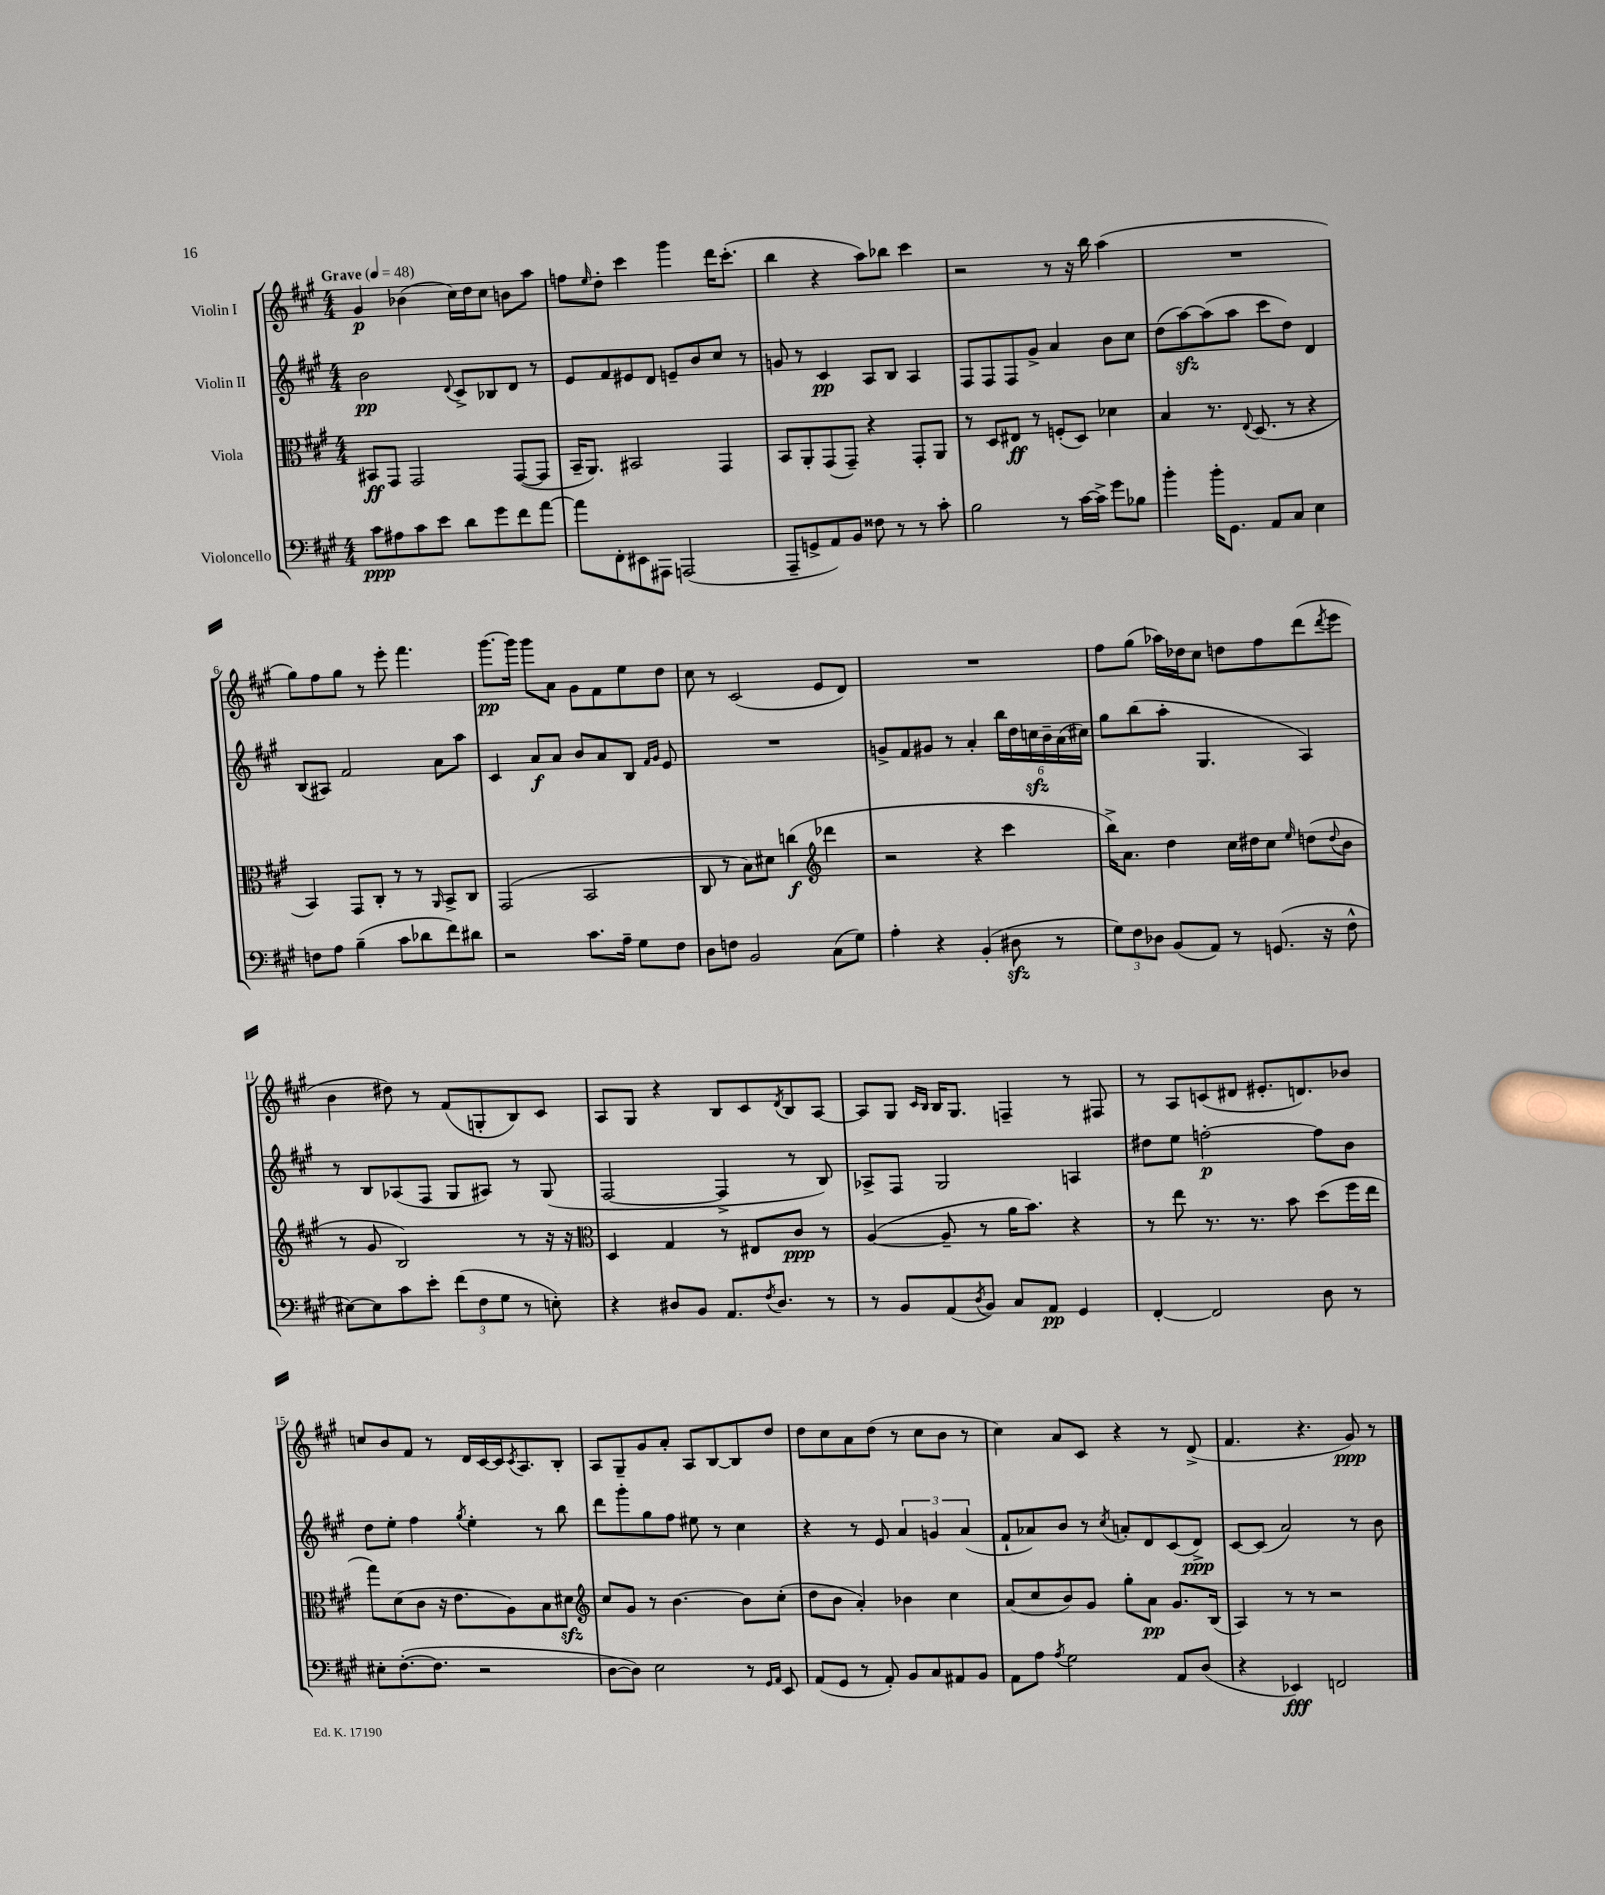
<<
\new StaffGroup <<
\new Staff = "s0" \with { instrumentName = "Violin I" } {
    \clef treble \key a \major \numericTimeSignature \time 4/4 \tempo "Grave" 4 = 48
    gis'4\p bes'4( cis''16) d''16 cis''8 b'8 a''8 |
    f''8 \grace { e''16 } d''8-. cis'''4 gis'''4 d'''16 cis'''8.-.( |
    b''4 r4 a''8) bes''8 cis'''4 |
    r2 r8 r16 b''16 a''4( |
    R1 |
    gis''8) fis''8 gis''8 r8 e'''8-. fis'''4. |
    gis'''8.~\pp gis'''16 gis'''8 a'8 gis'8 fis'8 e''8 d''8 |
    cis''8 r8 cis'2( e'8 d'8) |
    R1 |
    fis''8 gis''8( aes''16) des''16 cis''8 d''8 fis''8 d'''8( \acciaccatura { d'''8 } e'''8 |
    b'4 dis''8) r8 fis'8( g8-. b8) cis'8 |
    a8 gis8 r4 b8 cis'8 \acciaccatura { d'8 } b8 a8~ |
    a8 gis8 \grace { cis'16 b16 } b16 gis8. f4-- r8 fis8 |
    r8 a8 c'8( dis'8 eis'8.-. d'8.) bes'8 |
    c''8 b'8 fis'8 r8 d'16 cis'16~ cis'16 \acciaccatura { cis'8 } a8. b8-. |
    a8 gis8-- gis'8 a'8-. a8 b8~ b8 d''8 |
    d''8 cis''8 a'8 d''8( r8 cis''8 b'8 r8 |
    cis''4) a'8 cis'8 r4 r8 d'8->( |
    fis'4. r4. gis'8\ppp) r8 \bar "|." |
}
\new Staff = "s1" \with { instrumentName = "Violin II" } {
    \clef treble \key a \major \numericTimeSignature \time 4/4
    b'2\pp \appoggiatura { d'8 } cis'8-> bes8 d'8 r8 |
    e'8 fis'8 eis'8 d'8 e'8-- b'8 cis''8 r8 |
    g'8 r8 cis'4\pp a8 b8 a4 |
    fis8 fis8 fis8 gis'8-> a'4 b'8 cis''8 |
    d''8( a''8~\sfz) a''8( a''8 cis'''8 d''8) d'4 |
    b8( ais8) fis'2 a'8 a''8 |
    cis'4 a'8\f a'8 b'8 a'8 b8 \grace { fis'16 gis'16 } e'8 |
    R1 |
    g'8-> fis'8 gis'8 r8 a'4-. \tuplet 6/4 { b''16 d''16 c''16\sfz b'16-- a'16( cis''16) } |
    gis''8 b''8( a''8-. gis4. a4) |
    r8 b8 aes8( fis8 gis8 ais8) r8 gis8( |
    fis2~ fis4-> r8 b8) |
    aes8-> fis8 gis2 a4 |
    dis''8 e''8 f''2~-.\p f''8 b'8 |
    d''8 e''8-. fis''4 \acciaccatura { gis''8 } e''4-. r8 b''8 |
    d'''8 gis'''8-. gis''8 fis''8 eis''8 r8 cis''4 |
    r4 r8 e'8 \tuplet 3/2 { a'4 g'4 a'4( } |
    fis'8-! aes'8) b'8 r8 \acciaccatura { cis''8 } a'8-. d'8 cis'8( d'8->\ppp) |
    cis'8~ cis'8( a'2) r8 b'8 \bar "|." |
}
\new Staff = "s2" \with { instrumentName = "Viola" } {
    \clef alto \key a \major \numericTimeSignature \time 4/4
    bis,8\ff gis,8 gis,2 gis,8~( gis,8 |
    b,16-- a,8.) bis,2 gis,4 |
    b,8 a,8-. gis,8( gis,8--) r4 gis,8-. a,8 |
    r8 d8 eis8\ff r8 f8-.( d8) des'4 |
    b4 r8. \appoggiatura { e8 } d8.( r8 r4 |
    b,4) gis,8 cis8-. r8 r8 \grace { a,16 } b,8-> cis8 |
    gis,2( b,2 |
    cis8 r8 b8) dis'8 c''4\f( \clef treble des'''4 |
    r2 r4 cis'''4 |
    b''16->) a'8. d''4 cis''16 dis''16 cis''8 \grace { e''16 } d''8( \appoggiatura { d''8 } b'8 |
    r8 gis'8 b2) r8 r16 r16 |
    \clef alto d4 gis4 r8 eis8 cis'8\ppp r8 |
    a4~( a8-- r8 a'16 b'8.) r4 |
    r8 e''8 r8. r8. b'8 d''8( fis''16 e''16 |
    gis''8) d'8( cis'8 r16 e'8. a8) b8 dis'8\sfz |
    \clef treble cis''8 gis'8 r8 b'4.~ b'8 cis''8-.( |
    d''8 b'8 a'4-.) bes'4 cis''4 |
    a'8( cis''8 b'8) gis'8 gis''8-. a'8\pp gis'8. b16( |
    a4) r8 r8 r2 \bar "|." |
}
\new Staff = "s3" \with { instrumentName = "Violoncello" } {
    \clef bass \key a \major \numericTimeSignature \time 4/4
    cis'8\ppp ais8 cis'8 e'8 d'8 gis'8 fis'8 a'8~ |
    a'8 fis,8-. eis,8 ais,,8 a,,2( |
    a,,8-- g,8-> a,8) b,8 fisis8 r8 r8 cis'8-. |
    b2 r8 cis'16~ cis'16-> gis'8 bes8 |
    b'4-. b'16-. gis,8. a,8 cis8 e4 |
    f8 a8 b4--( cis'8 des'8 fis'8) dis'8 |
    r2 cis'8. a16-- gis8 fis8 |
    d8 f8 b,2 cis8( gis8) |
    a4-. r4 b,4-.( dis8\sfz r8 |
    \tuplet 3/2 { gis8) fis8 des8 } b,8( a,8) r8 g,8.( r16 fis8-^ |
    eis8~) eis8 cis'8 e'8-. \tuplet 3/2 { fis'8( fis8 gis8 } r8 e8-.) |
    r4 dis8 b,8 a,8. \acciaccatura { fis8 } dis8. r8 |
    r8 b,8 a,8( \acciaccatura { d8 } b,8) cis8 a,8\pp gis,4 |
    fis,4~-. fis,2 d8 r8 |
    eis8-. fis8.~-.( fis8. r2 |
    d8~ d8) e2 r8 \grace { gis,16 a,16 } e,8 |
    a,8( gis,8 r8 a,8-.) b,8 cis8 ais,8 b,8 |
    a,8 a8 \acciaccatura { a8 } gis2 a,8 d8( |
    r4 ees,4\fff) f,2 \bar "|." |
}
>>
>>
